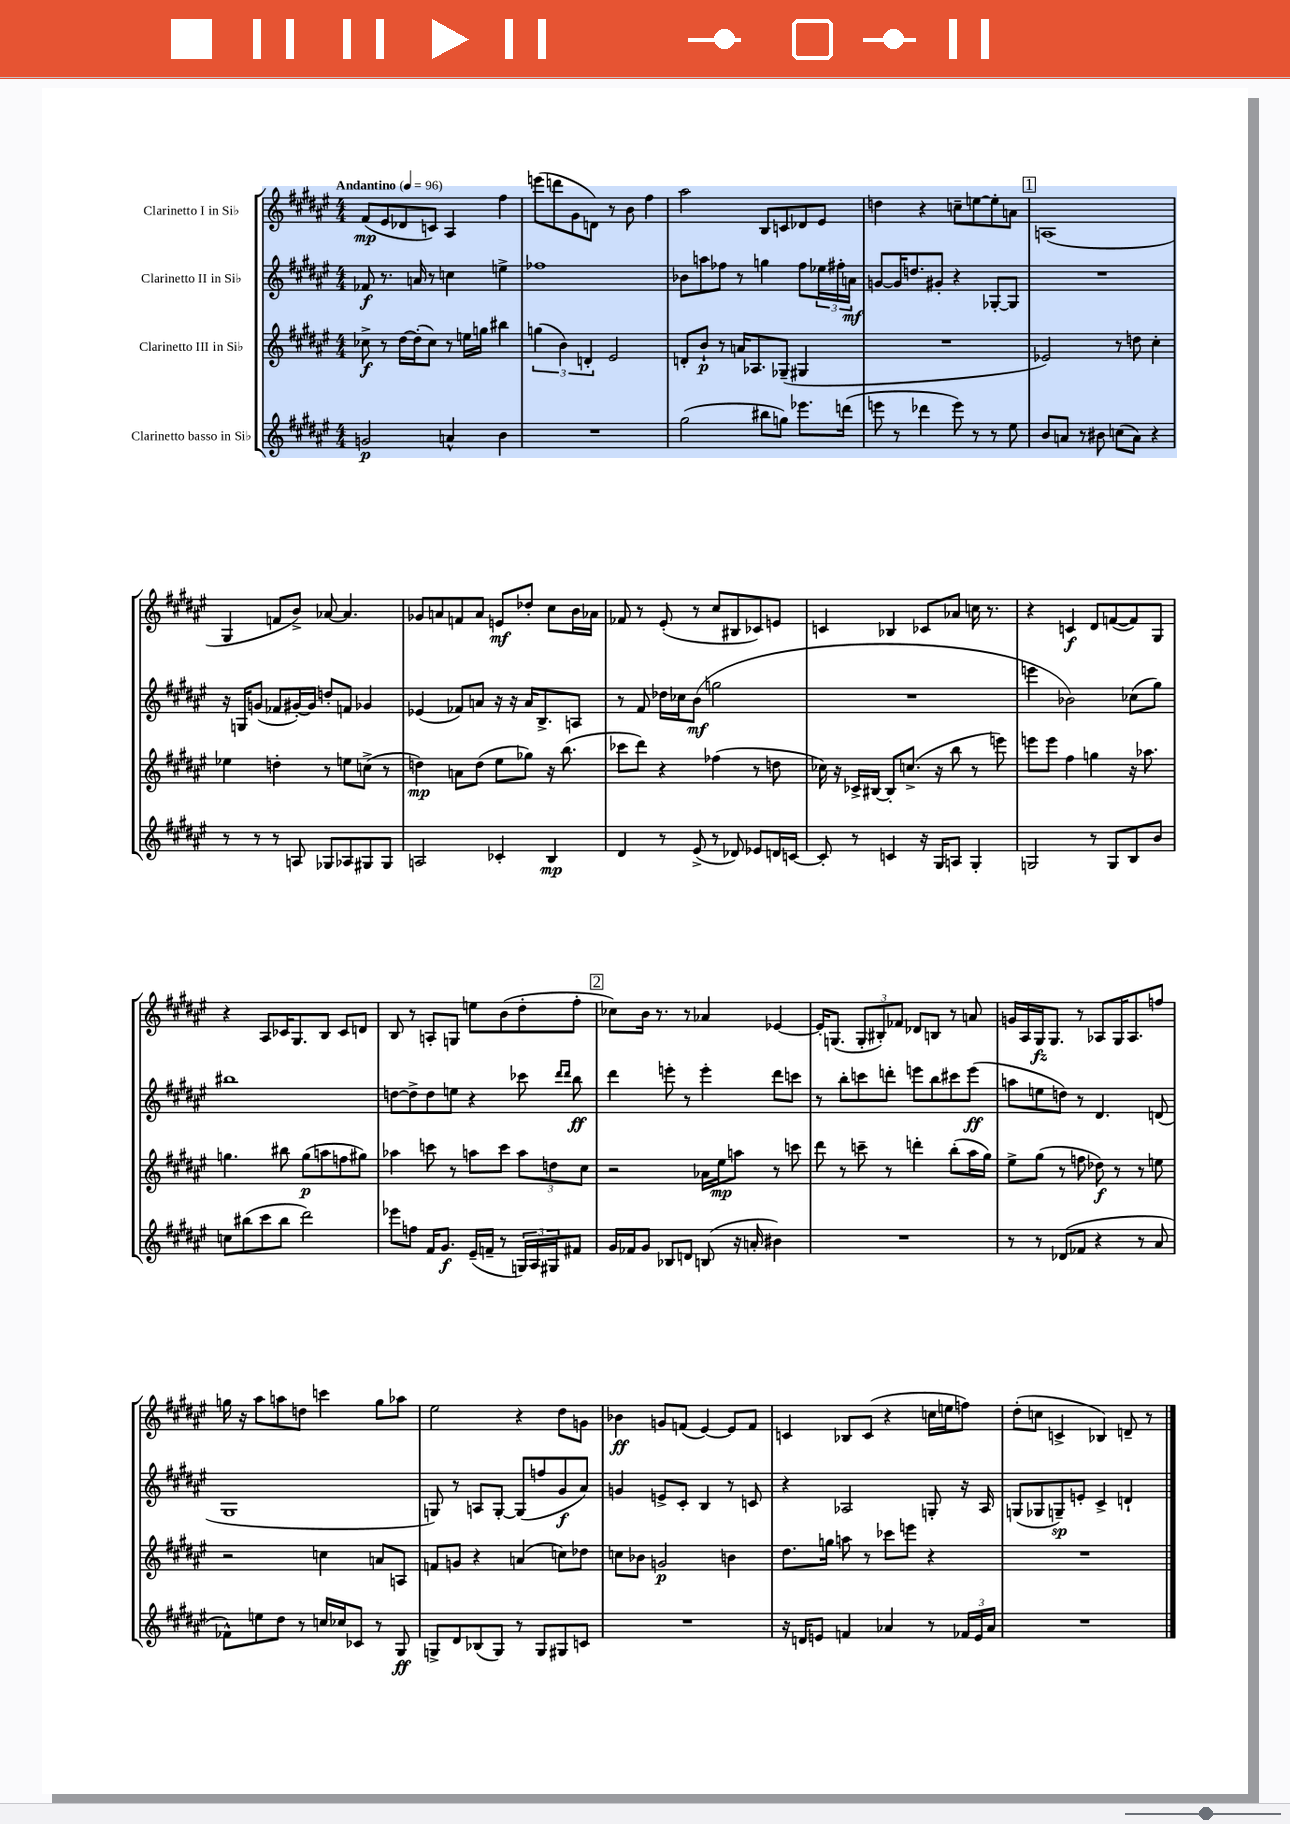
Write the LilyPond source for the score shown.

<<
\new StaffGroup <<
\new Staff = "s0" \with { instrumentName = "Clarinetto I in Sib" } {
    \clef treble \key fis \major \numericTimeSignature \time 4/4 \tempo "Andantino" 4 = 96
    fis'8\mp( eis'8 des'8 c'8) ais4 fis''4 |
    e'''8( d'''8 gis'8 d'8) r8 b'8 fis''4 |
    ais''2 b8 c'8 des'8 eis'8 |
    d''4 r4 c''8-- e''8~ e''8-. a'8 |
    \mark \markup { \box "1" } a1( |
    gis4 f'8 b'8->) aes'8~ aes'4. |
    ges'8 a'8 f'8 a'8 e'8\mf des''8-. cis''8 b'16 aes'16 |
    fes'8 r8 eis'8-.( r8 cis''8 bis8 ces'8) e'8 |
    c'4 bes4 ces'8 aes'8 c''16 r8. |
    r4 c'4\f dis'8 f'8~( f'8) gis8 |
    r4 ais8 ces'16 gis8. b8 ces'8 d'8 |
    b8 r8 a8-. g8 e''8 b'8( dis''8-. fis''8-. |
    \mark \markup { \box "2" } ces''8) b'16 r8. r8 aes'4 ees'4~ |
    ees'16-. g8.( \tuplet 3/2 { g8-. bis8-.) fes'8 } des'8 b8 r8 a'8 |
    g'16 ais16 gis16\fz gis8. r8 aes8 gis16 aes8. f''8 |
    g''16 r16 ais''8 a''8 d''8 c'''4 g''8 aes''8 |
    eis''2 r4 dis''8 g'8 |
    bes'4\ff g'8 f'8( eis'4~) eis'8 f'8 |
    c'4 bes8 c'8( r4 c''16 e''16 f''8) |
    dis''8-.( c''8 c'4-> bes4) d'8-- r8 \bar "|." |
}
\new Staff = "s1" \with { instrumentName = "Clarinetto II in Sib" } {
    \clef treble \key fis \major \numericTimeSignature \time 4/4
    fes'8\f r8. a'16 r8 c''4 e''4-> |
    fes''1 |
    bes'8 a''8 fes''8 r8 g''4 fes''8 \tuplet 3/2 { ees''16 fis''16-. a'16\mf } |
    g'8~ g'16 d''8. gis'8-. r4 ges8~-. ges8 |
    \mark \markup { \box "1" } R1 |
    r16 g16 g'8( fes'8 gis'16~-.) gis'16 d''8-. f'8 ges'4 |
    ees'4( fes'8) a'8 r16 r16 a'16 b8.-> a8 |
    r8 fis'8 des''16 ces''16 b'8\mf( g''2 |
    R1 |
    e'''4 bes'2) ces''8( gis''8) |
    bis''1 |
    d''8~ d''8-> d''8 e''8 r4 ces'''8 \grace { dis'''16 dis'''16 } b''8\ff |
    \mark \markup { \box "2" } dis'''4 e'''8-. r8 e'''4-. dis'''8 c'''8 |
    r8 b''8-. c'''8 d'''8-. e'''8 b''8 cis'''8 e'''8\ff( |
    a''8 e''8 d''8) r8 dis'4. d'8( |
    gis1 |
    g8) r8 a8 g8~-. g8( f''8 gis'8\f ais'8) |
    g'4 e'8-> cis'8-. b4 r8 c'8 |
    r4 aes2 g8-. r16 aes16 |
    g8( ges8 g8--\sp) e'8-. cis'4-> d'4-! \bar "|." |
}
\new Staff = "s2" \with { instrumentName = "Clarinetto III in Sib" } {
    \clef treble \key fis \major \numericTimeSignature \time 4/4
    ces''8->\f r8 dis''16~ dis''16-.( ces''8) r8 e''16 g''16 bis''4 |
    \tuplet 3/2 { g''4( b'4) d'4-. } eis'2 |
    d'8-. b'8-!\p r8 a'16 aes8. ges8--( gis4 |
    R1 |
    \mark \markup { \box "1" } ees'2) r8 d''8 cis''4-. |
    ees''4 d''4-. r8 e''8 c''8->( r8 |
    d''4\mp) a'8 d''8( eis''8 ges''8) r16 b''8.( |
    ces'''8 dis'''8) r4 fes''4( r8 d''8 |
    ces''16) r16 ces'16-> bis16~ bis8-. c''8.->( r16 b''8 r8 e'''8) |
    e'''8 e'''8 fis''4 g''4 r16 aes''8. |
    g''4. bis''8 g''8\p( a''8 f''8 gis''8) |
    aes''4 c'''8 r8 a''8 c'''8 \tuplet 3/2 { a''8 d''8 cis''8 } |
    \mark \markup { \box "2" } r2 aes'16 eis''16\mp a''8 r8 c'''8 |
    dis'''8 r8 c'''8-- r8 d'''4-. b''8-.( ais''16 gis''16) |
    eis''8-> gis''8( r8 f''8 des''8\f) r8 r8 e''8 |
    r2 c''4 a'8 a8 |
    f'8 g'8 r4 a'4( c''8) des''8 |
    c''8 bes'8 g'2\p b'4 |
    dis''8. g''16 a''8 r8 ces'''8 e'''8 r4 |
    R1 \bar "|." |
}
\new Staff = "s3" \with { instrumentName = "Clarinetto basso in Sib" } {
    \clef treble \key fis \major \numericTimeSignature \time 4/4
    g'2\p a'4-^ b'4 |
    R1 |
    gis''2( bis''8 g''8) ees'''8. d'''16( |
    e'''8 r8 des'''4 e'''8) r8 r8 eis''8 |
    \mark \markup { \box "1" } b'8 a'8 r8 bis'8 c''8( a'8) r4 |
    r8 r8 r8 a8 ges8 aes8 gis8 gis8 |
    a2 ces'4-. b4\mp |
    dis'4 r8 eis'8->( r8 des'8) ees'8 d'16 c'16~ |
    c'8-. r8 c'4 r16 gis16 a8 gis4-. |
    g2 r8 g8 b8 b'8 |
    c''8 bis''8( cis'''8 bis''8 dis'''2) |
    ees'''8 f''8 fis'16 gis'8.\f eis'16--( f'16-- r8 \tuplet 3/2 { g16) ais16 gis16 } fis'8 |
    \mark \markup { \box "2" } gis'16 fes'16 gis'8 bes8 d'8 b8( r16 a'16-. bis'4) |
    R1 |
    r8 r8 des'8( fes'8 r4 r8 ais'8 |
    fes'8-^) e''8 dis''8 r8 c''16 ces''16 ces'8 r8 gis8\ff |
    g8-> dis'8 bes8( g8) r8 g8 gis8 c'8 |
    R1 |
    r16 d'16 e'8 f'4 aes'4 r8 \tuplet 3/2 { fes'16 e'16 aes'16 } |
    R1 \bar "|." |
}
>>
>>
\layout { \context { \Score \remove "Bar_number_engraver" } }
